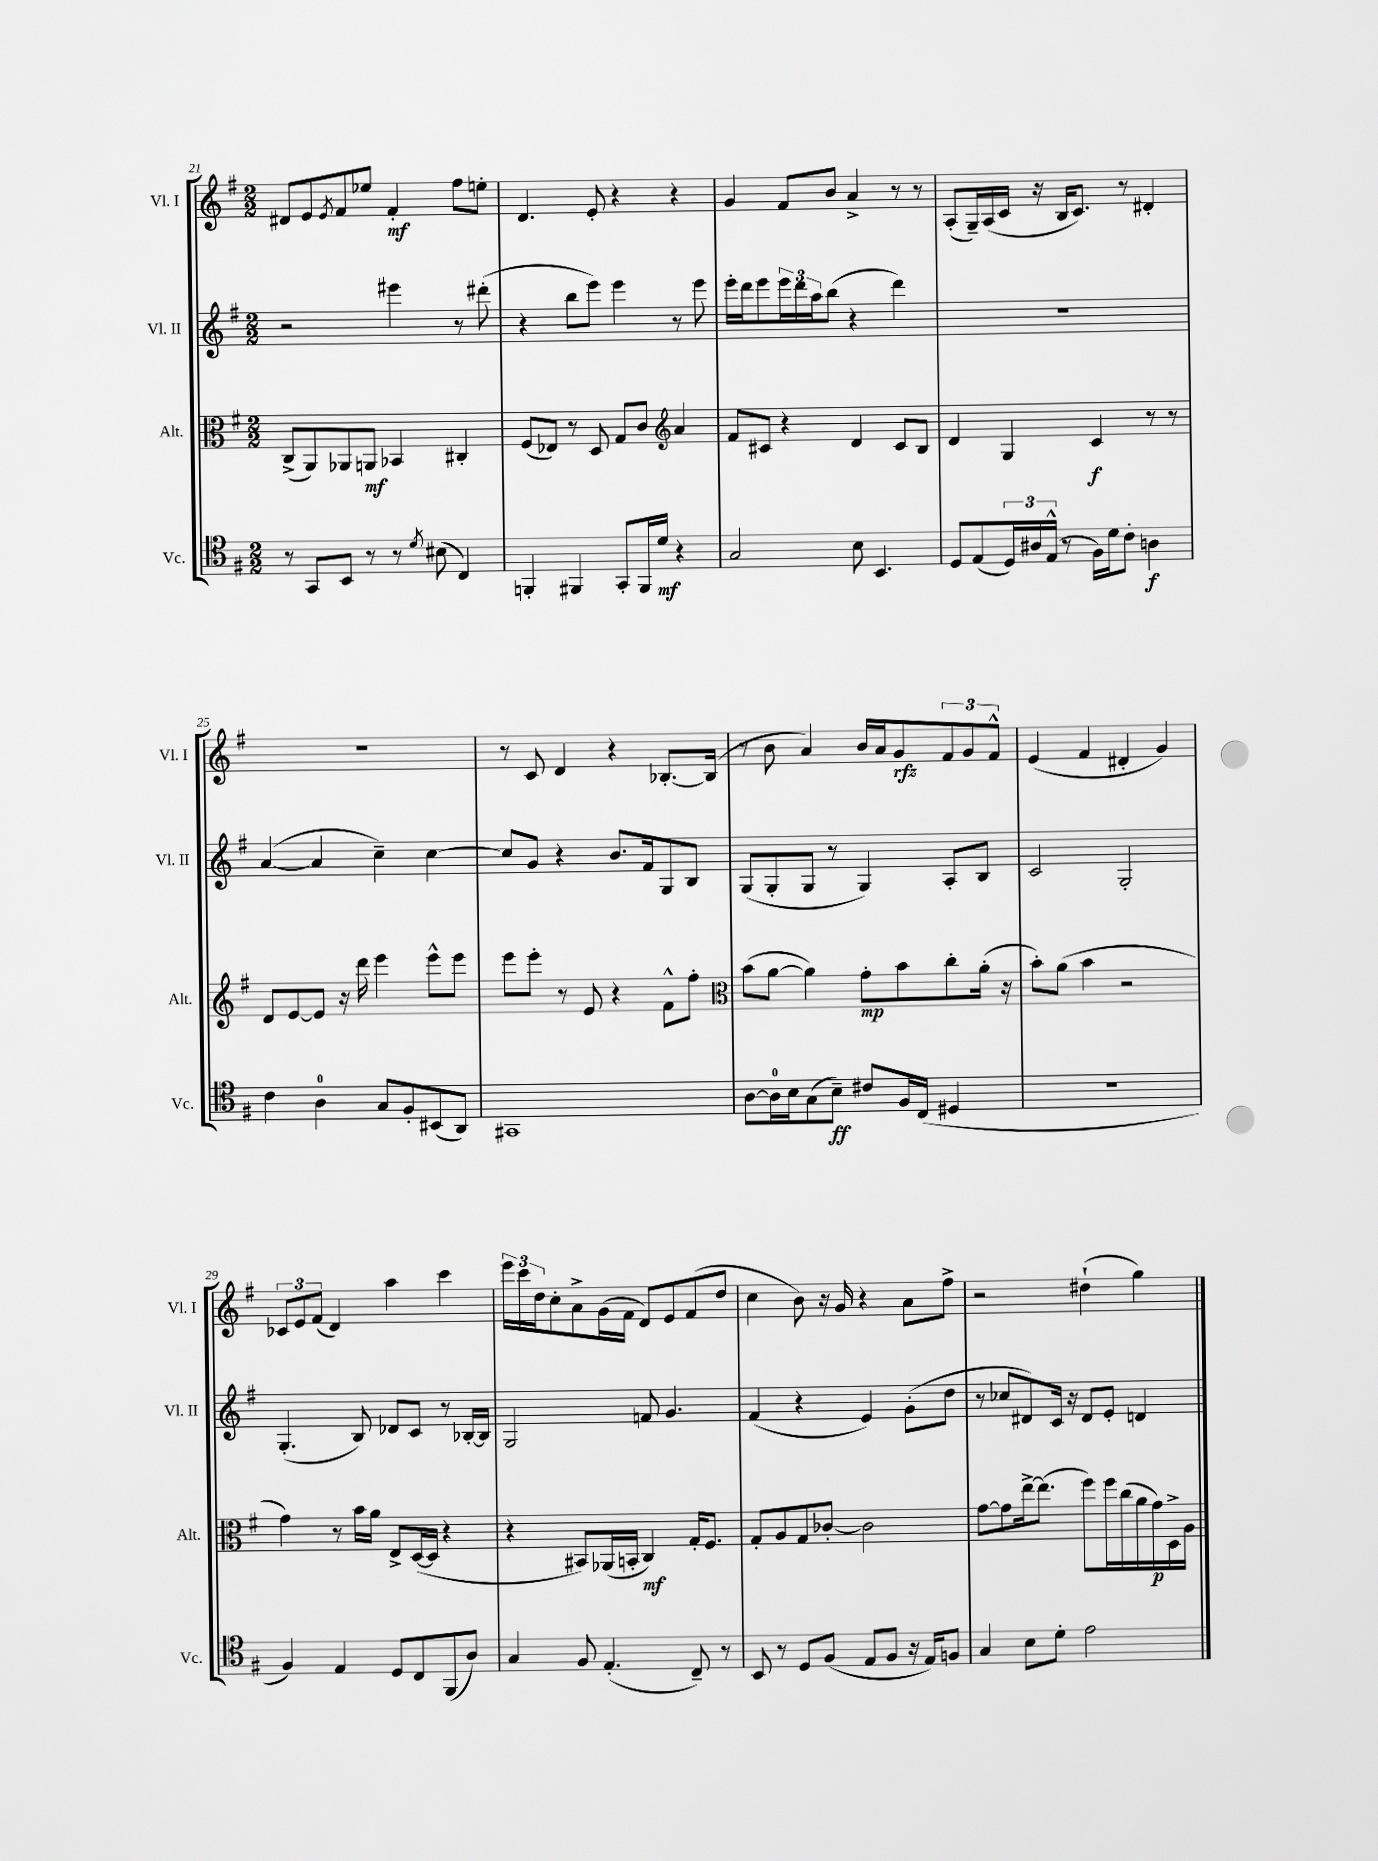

**kern	**kern	**kern	**kern
*staff4	*staff3	*staff2	*staff1
*clefC4	*clefC3	*clefG2	*clefG2
*k[f#]	*k[f#]	*k[f#]	*k[f#]
*M2/2	*M2/2	*M2/2	*M2/2
8r	(8C^	2r	8d#
8GG	8AA)	.	8e
.	.	.	8qe
8BB	8AA-	.	8f#
8r	8AA	.	8ee-
8r	4BB-	4eee#	4f#'
8qd	.	.	.
(8B#	.	.	.
4C)	4C#'	8r	8ff#
.	.	(8ddd#'	8ee'
=	=	=	=
4FF'	(8F#	4r	4.d
.	8E-)	.	.
4FF#	8r	8bb	.
.	8D	8eee)	8e'
8GG'	8G	4eee	4r
16FF#	8c	.	.
16d	.	.	.
*	*clefG2	*	*
4r	4a	8r	4r
.	.	8eee	.
=	=	=	=
2G	8f#	16eee'	4g
.	.	16ddd	.
.	8c#	8eee	.
.	4r	24eee	8f#
.	.	24ddd	.
.	.	24aa	.
.	.	(8bb	8b
8B	4d	4r	4a^
4.BB	.	.	.
.	8c#	4ddd)	8r
.	8B	.	8r
=	=	=	=
8D	4d	1r	(8A'
(8E	.	.	16G~)
.	.	.	(16A
24D)	4G	.	16c
24A#	.	.	.
.	.	.	16r
(24E^^	.	.	.
8r	.	.	16B
.	.	.	8.c)
16F#)	4c	.	.
16d	.	.	.
8c'	.	.	8r
4A	8r	.	4d#'
.	8r	.	.
=	=	=	=
4c	8d	([4a	1r
.	[8e	.	.
4A	8e]	4a]	.
.	16r	.	.
.	16ddd	.	.
8G	4eee	4cc~)	.
8F#'	.	.	.
(8BB#	8eee^^	[4cc	.
8AA)	8eee	.	.
=	=	=	=
1GG#	8eee	8cc]	8r
.	8eee'	8g	8c
.	8r	4r	4d
.	8e	.	.
.	4r	8.b	4r
.	.	16f#	.
.	8f#^^	8G	[8.B-'
.	8ff#'	8B	.
.	.	.	(16B-]
=	=	=	=
*	*clefC3	*	*
[8A	(8b	(8G	8r
16A]	[8a	8G'	8b
16B	.	.	.
(8G	4a])	8G	4a)
8B~)	.	8r	.
8c#	8g'	4G)	16b
.	.	.	16a
16F#	8b	.	8g
(16C	.	.	.
4D#	8cc'	8A'	12f#
.	.	.	12g
.	(16a'	8B	.
.	.	.	12f#^^
.	16r	.	.
=	=	=	=
1r	8b')	2c	(4e
.	(8a	.	.
.	4b	.	4f#
.	2r	2G'	4d#'
.	.	.	4g)
=	=	=	=
4F#)	4g)	(4.G'	12c-
.	.	.	12e
.	.	.	(12f#
4E	8r	.	4d)
.	16b	8B)	.
.	16a	.	.
8D	8E^	8d-	4aa
8C	([16D	8c	.
.	16D]	.	.
(8FF#	4r	8r	4ccc
8A)	.	[16B-'	.
.	.	16B-]	.
=	=	=	=
4G	4r	2G	24eee
.	.	.	24ccc
.	.	.	24dd
.	.	.	8cc'
8F#	8BB#)	.	8a^
(4.E'	(16AA-	.	(16g
.	16BB'	.	16f#
.	4C)	8f	8d)
.	.	4.g	8e
8C~)	16G'	.	(8f#
.	8.F#	.	.
8r	.	.	8dd
=	=	=	=
8BB	8G'	(4f#	4cc
8r	8A	.	.
8D	8G	4r	8b)
(8F#	[8c-'	.	16r
.	.	.	16g
8E	2c-]	4e)	4r
8F#	.	.	.
16r	.	(8g'	8a
16E)	.	.	.
8F	.	8dd	8ff#^
=	=	=	=
4G	[8g	8r	2r
.	8g]	8cc-	.
8B	[16ee^	8d#)	.
.	(8.ee]	.	.
8d'	.	16c	.
.	.	16r	.
2e	8ff#)	8d#	(4dd#`
.	16ff#	8e'	.
.	(16cc	.	.
.	16a	4d	4gg)
.	16g)	.	.
.	16D^	.	.
.	16A	.	.
==	==	==	==
*-	*-	*-	*-
